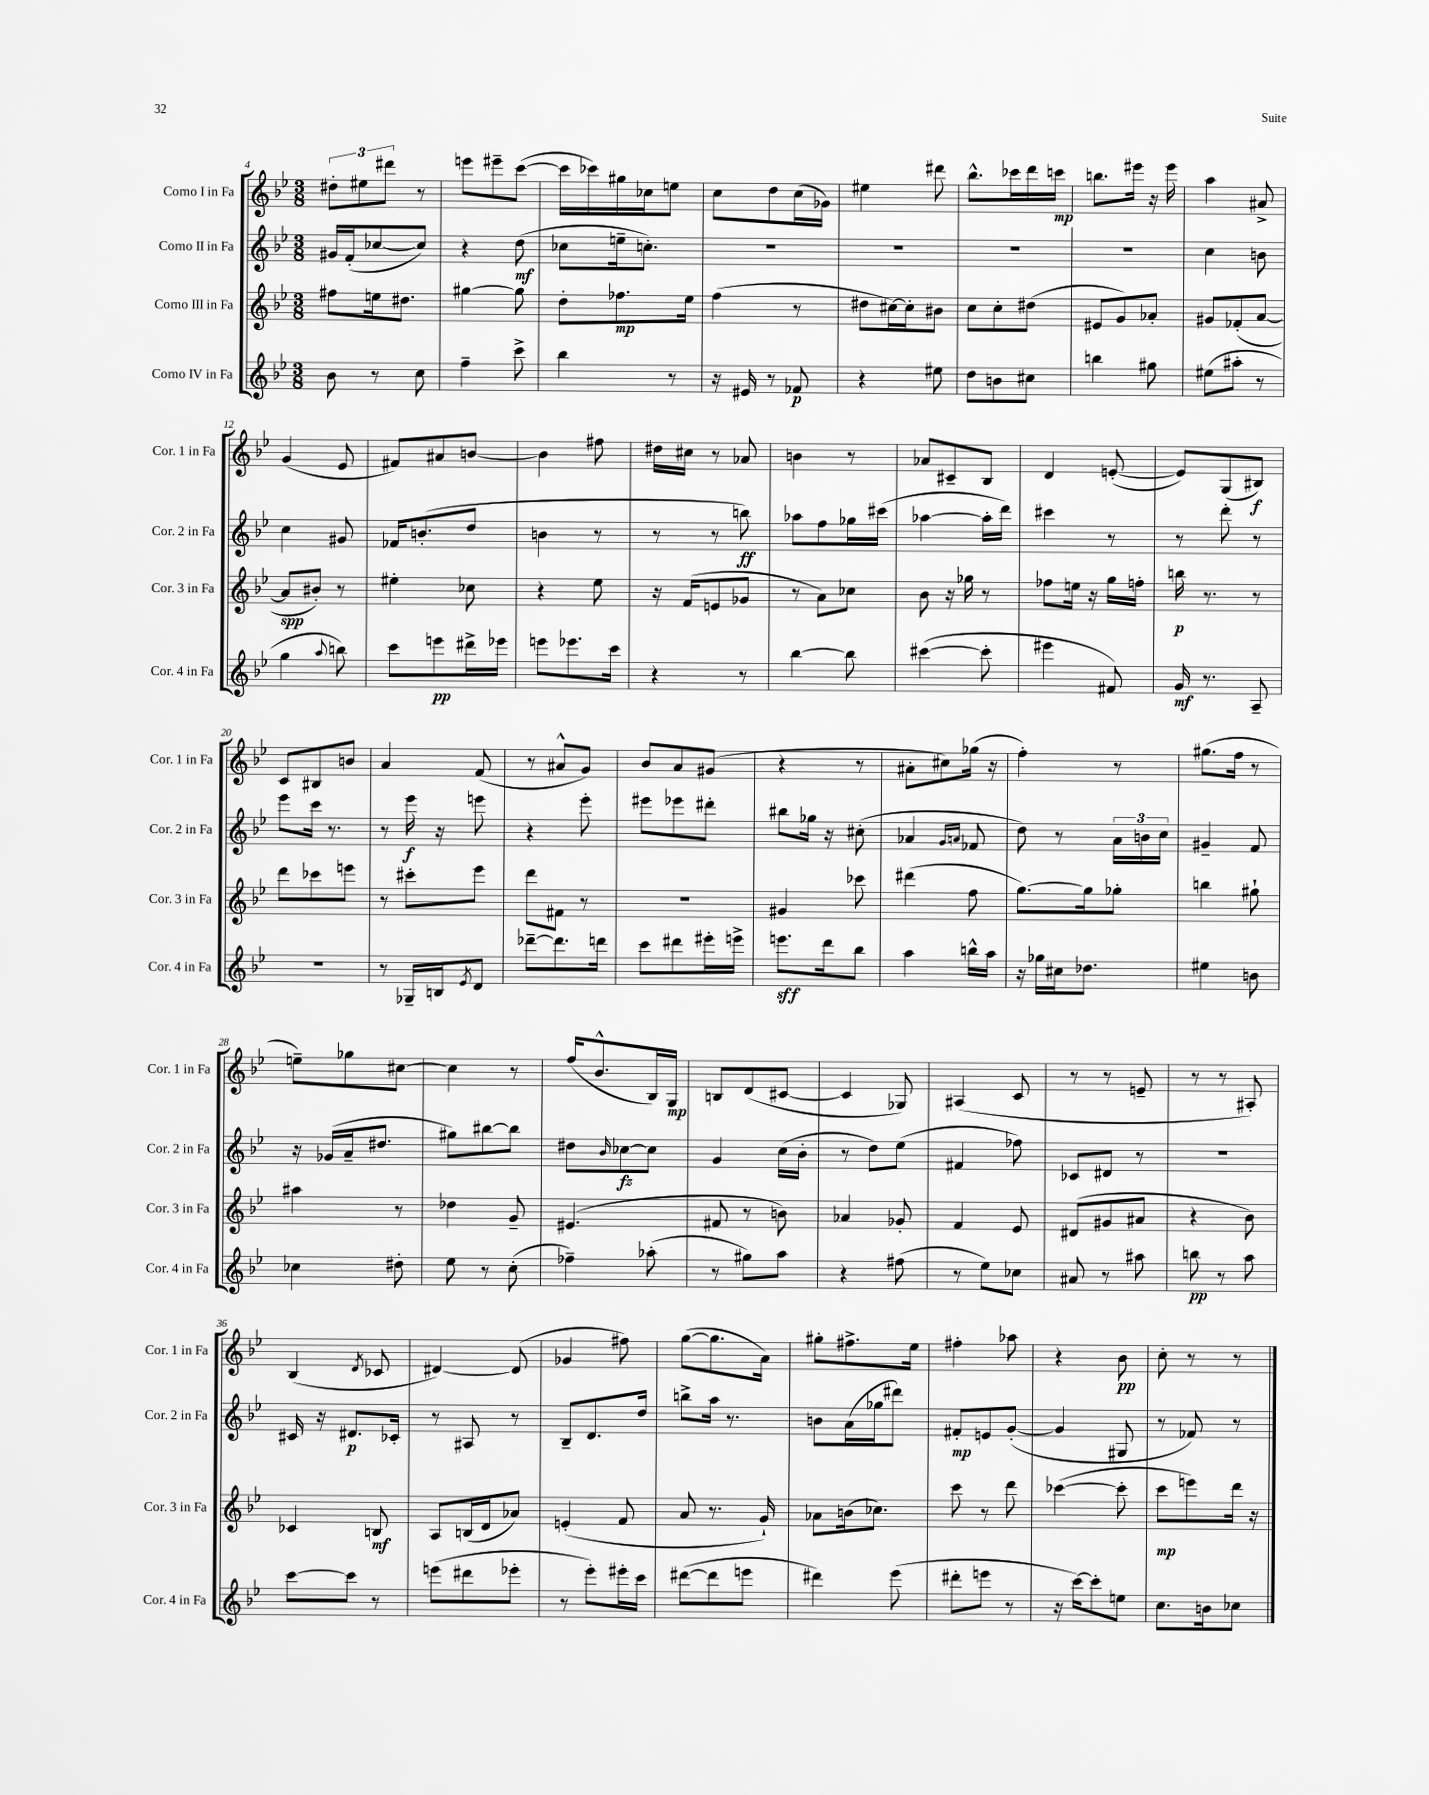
<<
\new StaffGroup <<
\new Staff = "s0" \with { instrumentName = "Corno I in Fa" shortInstrumentName = "Cor. 1 in Fa" } {
    \clef treble \key bes \major \numericTimeSignature \time 3/8
    \tuplet 3/2 { dis''8-. eis''8 dis'''8 } r8 |
    e'''8 eis'''8-- c'''8~( |
    c'''16 ces'''16) gis''16 ces''16 e''8 |
    c''8 d''8 c''16( ges'16) |
    eis''4 dis'''8 |
    bes''8.-^ ces'''16 d'''16 c'''16\mp |
    b''8. eis'''16 r16 eis'''16 |
    a''4 ais'8-> |
    g'4( ees'8 |
    fis'8) ais'8 b'8~ |
    b'4 fis''8 |
    dis''16 cis''16 r8 aes'8 |
    b'4 r8 |
    aes'8 cis'8-- bes8 |
    d'4 e'8~-.( |
    e'8) g8( bis8\f) |
    c'8 bis8 b'8 |
    a'4 f'8( |
    r8 ais'8-^ g'8) |
    bes'8 a'8 gis'8( |
    r4 r8 |
    ais'8-. cis''8) ges''16( r16 |
    f''4-.) r8 |
    gis''8.( f''16 r8 |
    e''8--) ges''8 cis''8~ |
    cis''4 r8 |
    f''16( bes'8.-^ bes16) g16\mp |
    b8 d'8( cis'8~ |
    cis'4 ges8) |
    ais4( c'8 |
    r8 r8 e'8-- |
    r8 r8 ais8-.) |
    bes4( \acciaccatura { d'8 } ces'8 |
    dis'4~) dis'8( |
    ges'4 fis''8) |
    g''8~( g''8. a'16) |
    gis''8-. fis''8.-> ees''16 |
    fis''4-. aes''8 |
    r4 bes'8\pp |
    c''8-. r8 r8 \bar "|." |
}
\new Staff = "s1" \with { instrumentName = "Corno II in Fa" shortInstrumentName = "Cor. 2 in Fa" } {
    \clef treble \key bes \major \numericTimeSignature \time 3/8
    gis'16 f'16-.( ces''8~ ces''8) |
    r4 d''8\mf( |
    ces''8 e''16-- c''8.-.) |
    R4. |
    R4. |
    R4. |
    R4. |
    c''4 b'8 |
    c''4 gis'8 |
    fes'16 b'8.-.( d''8 |
    b'4 r8 |
    r8 r8 b''8\ff) |
    aes''8 f''8 ges''16 cis'''16( |
    aes''4~ aes''16-. d'''16) |
    cis'''4 r8 |
    r8 d'''8-. r8 |
    ees'''8 c'''16 r8. |
    r8 ees'''16\f r16 e'''8 |
    r4 ees'''8-. |
    eis'''8 ees'''8 dis'''8-. |
    bis''8 ges''16 r16 cis''8-.( |
    aes'4 \grace { g'16 a'16 } fes'8 |
    d''8) r8 \tuplet 3/2 { a'16 b'16 c''16 } |
    gis'4-- f'8 |
    r16 ges'16( a'16-- dis''8. |
    gis''8) bis''8~ bis''8 |
    dis''8 \grace { bes'16 } ces''8~\fz ces''8 |
    g'4 c''16( bes'16-. |
    r8 d''8) ees''8( |
    fis'4 fes''8) |
    ces'8 dis'8 r8 |
    R4. |
    cis'16 r16 dis'8.\p ces'16-. |
    r8 ais8 r8 |
    bes8-- d'8. d''16 |
    b''8-> a''16 r8. |
    b'8 a'16( ges''16 dis'''8) |
    fis'8-.\mp e'8 g'8~-.( |
    g'4 gis8 |
    r8 fes'8) r8 \bar "|." |
}
\new Staff = "s2" \with { instrumentName = "Corno III in Fa" shortInstrumentName = "Cor. 3 in Fa" } {
    \clef treble \key bes \major \numericTimeSignature \time 3/8
    fis''8 e''16 dis''8. |
    gis''4~ gis''8 |
    d''8-. fes''8.\mp ees''16 |
    f''4( r8 |
    dis''8 cis''16~) cis''16-. bis'8 |
    c''8 c''8-. dis''8( |
    eis'8 g'8) aes'8-. |
    gis'8 fes'8-.( a'8~ |
    a'8\spp bis'8-.) r8 |
    eis''4-. ces''8 |
    r4 ees''8 |
    r16 f'16( e'8 ges'8 |
    r8 a'8) ces''8 |
    bes'8 r16 ges''16 r8 |
    fes''8 e''16 r16 g''16 f''16-. |
    b''16\p r8. r8 |
    d'''8 ces'''8 e'''8 |
    r8 cis'''8-. ees'''8 |
    d'''8 fis'8 r8 |
    R4. |
    gis'4 ces'''8 |
    dis'''4( f''8 |
    g''8.~) g''16 ges''8-. |
    b''4 gis''8-! |
    ais''4 r8 |
    des''4 g'8-- |
    eis'4.( |
    fis'8 r8 b'8) |
    aes'4 ges'8-. |
    f'4 ees'8 |
    dis'8( gis'8 ais'8 |
    r4 bes'8) |
    ces'4 b8\mf |
    a8 b16( d'16 aes'8) |
    e'4-.( f'8 |
    a'8 r8. g'16-!) |
    aes'8 b'16( ces''8.) |
    c'''8 r8 d'''8 |
    ces'''4~( ces'''8-. |
    c'''8\mp e'''8) d'''16 r16 \bar "|." |
}
\new Staff = "s3" \with { instrumentName = "Corno IV in Fa" shortInstrumentName = "Cor. 4 in Fa" } {
    \clef treble \key bes \major \numericTimeSignature \time 3/8
    bes'8 r8 c''8 |
    f''4-- c'''8-> |
    bes''4 r8 |
    r16 eis'16 r8 fes'8\p |
    r4 eis''8 |
    d''8 b'8 cis''8 |
    b''4 gis''8 |
    eis''8( ais''8-. r8 |
    g''4 \appoggiatura { a''8 } b''8) |
    c'''8 e'''8\pp dis'''16-> ees'''16 |
    e'''8 ees'''8. c'''16 |
    r4 r8 |
    bes''4~ bes''8 |
    cis'''4~( cis'''8-. |
    eis'''4 fis'8) |
    g'16\mf r8. a8-- |
    R4. |
    r8 ges16-- b16 \acciaccatura { ees'8 } d'8 |
    des'''8~-- des'''8. d'''16 |
    c'''8 dis'''8 eis'''16-. e'''16-> |
    e'''8.\sff d'''16 bes''8 |
    a''4 b''16-^ a''16 |
    r16 ges''16 cis''16 des''8. |
    eis''4 b'8 |
    ces''4 dis''8-. |
    ees''8 r8 c''8-.( |
    fes''4--) aes''8-.( |
    r8 gis''8) a''8 |
    r4 fis''8( |
    r8 ees''8) ces''8 |
    ais'8 r8 ais''8 |
    b''8\pp r8 a''8 |
    c'''8~ c'''8 r8 |
    e'''8( dis'''8 ees'''8-. |
    r8 ees'''8-.) eis'''16-. c'''16 |
    dis'''8~( dis'''8 e'''8 |
    dis'''4) ees'''8( |
    dis'''8-. e'''8 r8 |
    r16 c'''16~) c'''8-. e''8 |
    c''8. b'16 ces''8 \bar "|." |
}
>>
>>
\layout { \context { \Score currentBarNumber = #4 } }
